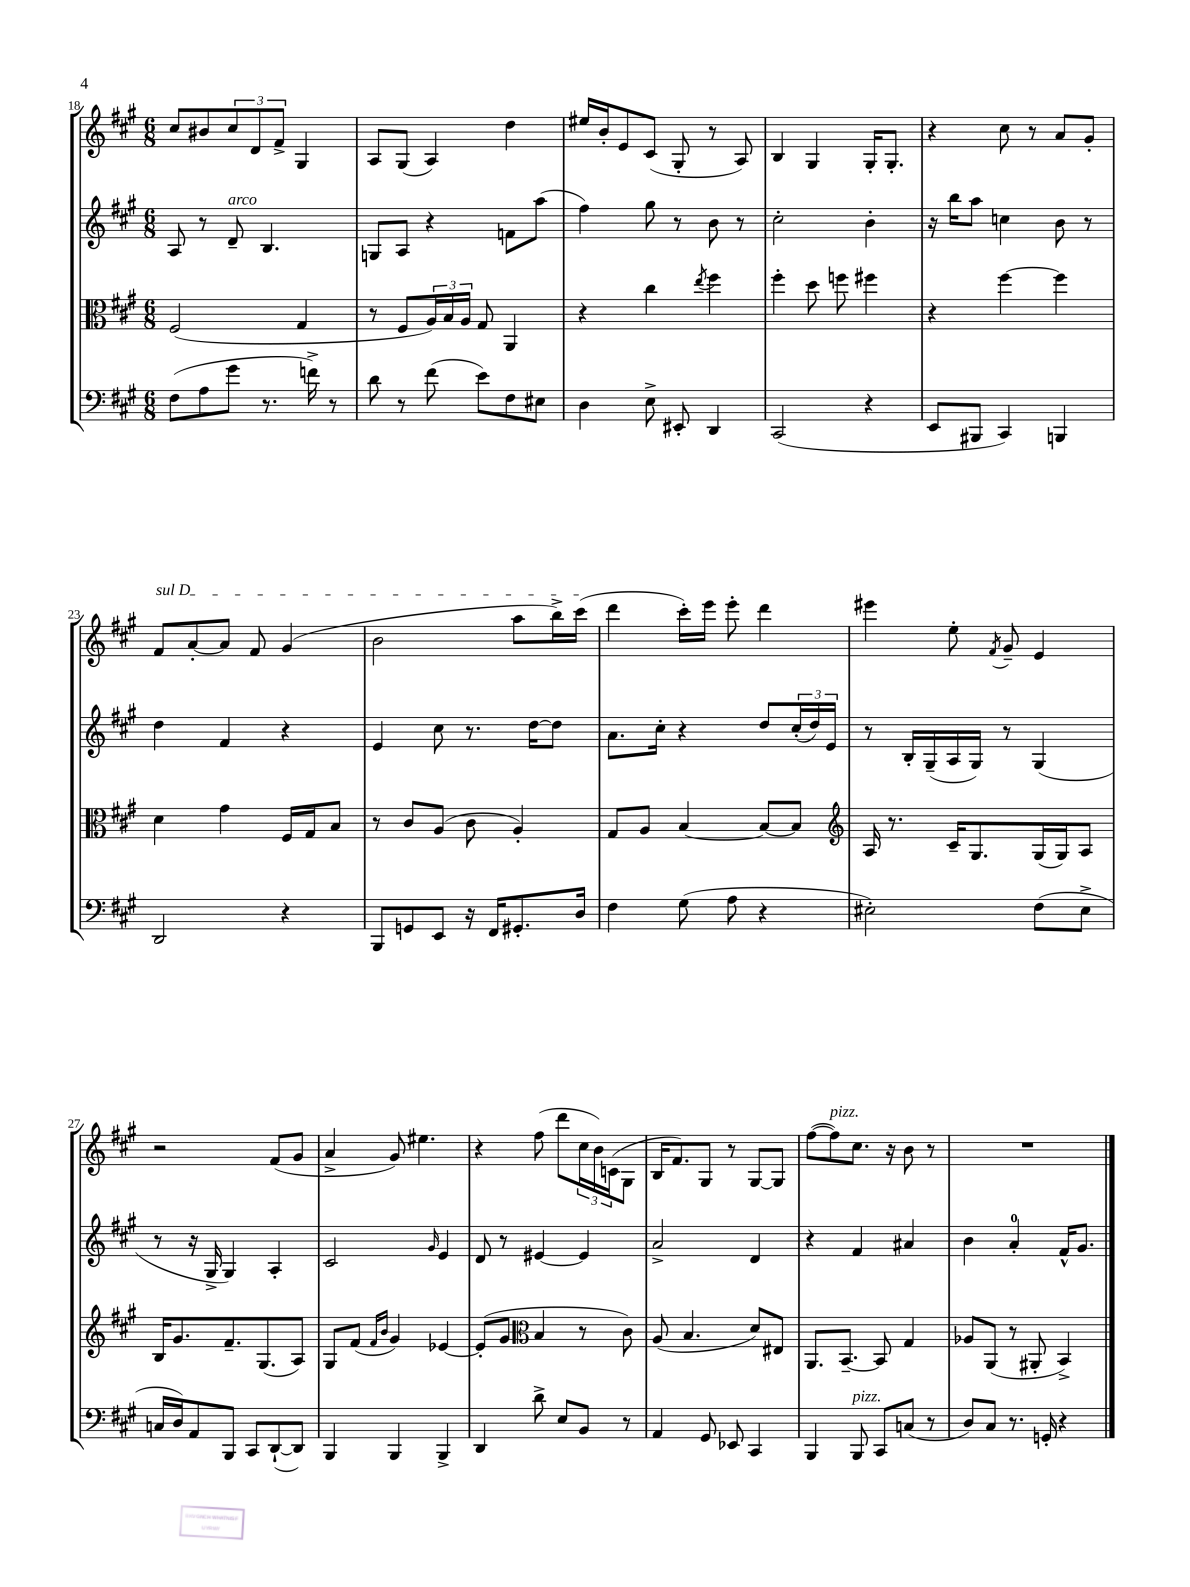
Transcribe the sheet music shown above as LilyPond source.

<<
\new StaffGroup <<
\new Staff = "s0" {
    \clef treble \key a \major \numericTimeSignature \time 6/8
    cis''8 bis'8 \tuplet 3/2 { cis''8 d'8 fis'8-> } gis4 |
    a8 gis8( a4) d''4 |
    eis''16 b'16-. e'8 cis'8( gis8-. r8 a8) |
    b4 gis4 gis16-. gis8.-. |
    r4 cis''8 r8 a'8 gis'8-. |
    \once \override TextSpanner.bound-details.left.text = \markup { \italic "sul D" } fis'8\startTextSpan a'8~-. a'8 fis'8 gis'4( |
    b'2 a''8 b''16->) cis'''16\stopTextSpan( |
    d'''4 cis'''16-.) e'''16 e'''8-. d'''4 |
    eis'''4 e''8-. \acciaccatura { fis'8 } gis'8-- e'4 |
    r2 fis'8( gis'8 |
    a'4-> gis'8) eis''4. |
    r4 fis''8( d'''8 \tuplet 3/2 { cis''16 b'16) c'16( } gis8 |
    b16 fis'8.) gis8 r8 gis8~ gis8 |
    fis''8~( fis''8^\markup { \italic "pizz." }) cis''8. r16 b'8 r8 |
    R2. \bar "|." |
}
\new Staff = "s1" {
    \clef treble \key a \major \numericTimeSignature \time 6/8
    a8 r8 d'8--^\markup { \italic "arco" } b4. |
    g8 a8 r4 f'8 a''8( |
    fis''4) gis''8 r8 b'8 r8 |
    cis''2-. b'4-. |
    r16 b''16 a''8 c''4 b'8 r8 |
    d''4 fis'4 r4 |
    e'4 cis''8 r8. d''16~ d''8 |
    a'8. cis''16-. r4 d''8 \tuplet 3/2 { cis''16-.( d''16) e'16 } |
    r8 b16-. gis16--( a16 gis16) r8 gis4( |
    r8 r16 gis16-> gis4) a4-. |
    cis'2 \grace { gis'16 } e'4 |
    d'8 r8 eis'4~ eis'4 |
    a'2-> d'4 |
    r4 fis'4 ais'4 |
    b'4 a'4-0-. fis'16-^ gis'8. \bar "|." |
}
\new Staff = "s2" {
    \clef alto \key a \major \numericTimeSignature \time 6/8
    fis2( gis4 |
    r8 fis8 \tuplet 3/2 { a16) b16 a16 } gis8 a,4 |
    r4 cis''4 \acciaccatura { e''8 } fis''4 |
    fis''4-. d''8 f''8 fis''4 |
    r4 fis''4~ fis''4 |
    d'4 gis'4 fis16 gis16 b8 |
    r8 cis'8 a8( cis'8 a4-.) |
    gis8 a8 b4~ b8~ b8 |
    \clef treble a16 r8. cis'16-- gis8. gis16( gis16) a8 |
    b16 gis'8. fis'8.-- gis8.( a8) |
    gis8 fis'8( \grace { fis'16 b'16 } gis'4) ees'4~ |
    ees'8-.( gis'8 \clef alto b4 r8 cis'8) |
    a8( b4. d'8) eis8 |
    a,8. b,8.~-- b,8 gis4 |
    aes8 a,8( r8 ais,8-. b,4->) \bar "|." |
}
\new Staff = "s3" {
    \clef bass \key a \major \numericTimeSignature \time 6/8
    fis8( a8 gis'8 r8. f'16->) r8 |
    d'8 r8 fis'8( e'8) fis8 eis8 |
    d4 e8-> eis,8-. d,4 |
    cis,2( r4 |
    e,8 bis,,8 cis,4) b,,4 |
    d,2 r4 |
    b,,8 g,8 e,8 r16 fis,16 gis,8.-. d16 |
    fis4 gis8( a8 r4 |
    eis2-.) fis8( eis8-> |
    c16 d16) a,8 b,,8 cis,8 d,8~-!( d,8) |
    b,,4 b,,4 b,,4-> |
    d,4 d'8-> e8 b,8 r8 |
    a,4 gis,8 ees,8 cis,4 |
    b,,4 b,,8^\markup { \italic "pizz." } cis,8 c8( r8 |
    d8) cis8 r8. g,16-. r4 \bar "|." |
}
>>
>>
\layout { \context { \Score currentBarNumber = #18 } }
